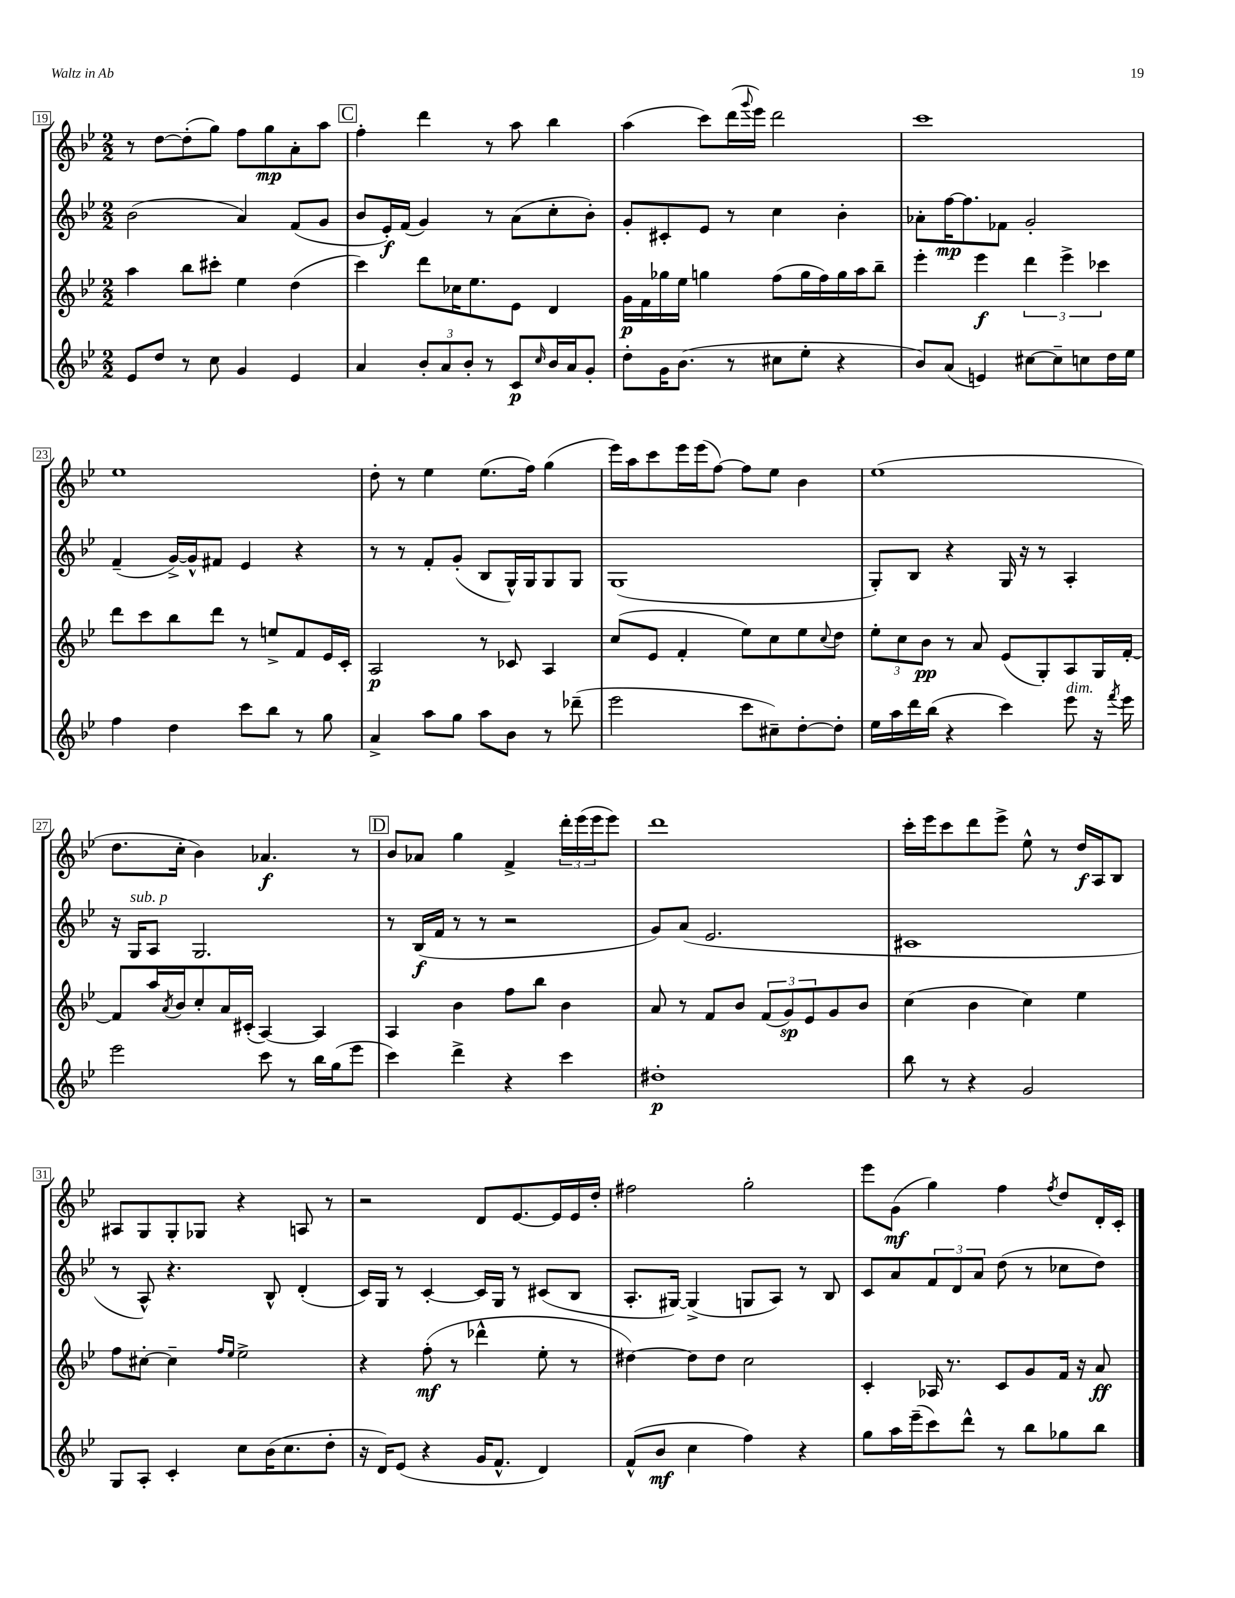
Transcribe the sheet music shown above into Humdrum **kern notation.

**kern	**kern	**kern	**kern
*staff4	*staff3	*staff2	*staff1
*clefG2	*clefG2	*clefG2	*clefG2
*k[b-e-]	*k[b-e-]	*k[b-e-]	*k[b-e-]
*M2/2	*M2/2	*M2/2	*M2/2
8e-	4aa	(2b-	8r
8dd	.	.	[8dd
8r	8bb-	.	(8dd']
8cc	8ccc#'	.	8gg)
4g	4ee-	4a)	8ff
.	.	.	8gg
4e-	(4dd	(8f	8a'
.	.	8g	8aa
=	=	=	=
4a	4ccc)	8b-	4ff'
.	.	16e-')	.
.	.	(16f	.
12b-'	8ddd	4g)	4ddd
12a	.	.	.
.	16cc-	.	.
12b-'	.	.	.
.	8.ee-	.	.
8r	.	8r	8r
8c	8e-	(8a	8aa
16qqcc	.	.	.
16b-	4d	8cc'	4bb-
16a	.	.	.
8g'	.	8b-')	.
=	=	=	=
8dd'	16g	8g'	(4aa
.	16f	.	.
16g	16gg-	8c#'	.
(8.b-	16ee-	.	.
.	4gg	8e-	8ccc)
8r	.	8r	(16ddd
.	.	.	8qqggg
.	.	.	16eee-)
8cc#	(8ff	4cc	2ddd
8ee-'	16gg	.	.
.	16ff)	.	.
4r	16gg	4b-'	.
.	16aa	.	.
.	8bb-~	.	.
=	=	=	=
8b-)	4eee-'	8a-'	1ccc
(8a	.	[16ff	.
.	.	8.ff]	.
4e)	4eee-	.	.
.	.	8f-	.
[8cc#	6ddd	2g'	.
8cc#~]	.	.	.
.	6eee-^	.	.
8cc	.	.	.
.	6ccc-	.	.
16dd	.	.	.
16ee-	.	.	.
=	=	=	=
4ff	8ddd	(4f~	1ee-
.	8ccc	.	.
4dd	8bb-	[16g^)	.
.	.	16g^^]	.
.	8ddd	8f#	.
8ccc	8r	4e-	.
8bb-	8ee^	.	.
8r	8f	4r	.
8gg	16e-	.	.
.	16c'	.	.
=	=	=	=
4a^	2A	8r	8dd'
.	.	8r	8r
8aa	.	8f'	4ee-
8gg	.	(8g'	.
8aa	8r	8B-	(8.ee-
8b-	8c-	16G^^)	.
.	.	16G	16ff)
8r	4A	8G	(4gg
(8ddd-~	.	8G	.
=	=	=	=
2eee-	(8cc	(1G	16eee-)
.	.	.	16aa
.	8e-	.	8ccc
.	4f'	.	16eee-
.	.	.	(16eee-
.	.	.	[8ff)
8ccc	8ee-)	.	8ff]
8cc#~)	8cc	.	8ee-
[8dd'	8ee-	.	4b-
.	8qqcc	.	.
8dd']	8dd	.	.
=	=	=	=
16ee-	12ee-'	8G')	(1ee-
16aa	.	.	.
.	12cc	.	.
16ddd	.	8B-	.
.	12b-	.	.
(16bb-	.	.	.
4r	8r	4r	.
.	8a	.	.
4ccc)	(8e-	16G	.
.	.	16r	.
.	8G')	8r	.
8eee-	8A	4A'	.
16r	16G	.	.
8qfff	.	.	.
16eee-	[16f'	.	.
=	=	=	=
2eee-	8f]	16r	8.dd
.	.	16G	.
.	16aa	8A	.
.	8qa	.	.
.	16b-	.	16cc'
.	8cc'	2.G	4b-)
.	16a	.	.
.	(16c#'	.	.
8ccc	[4A)	.	4.a-
8r	.	.	.
16bb-	4A]	.	.
(16gg	.	.	.
8eee-	.	.	8r
=	=	=	=
4ccc)	4A	8r	8b-
.	.	(16B-	8a-
.	.	16f	.
4ddd^	4b-	8r	4gg
.	.	8r	.
4r	8ff	2r	4f^
.	8bb-	.	.
4ccc	4b-	.	24ddd'
.	.	.	(24eee-
.	.	.	24eee-
.	.	.	8eee-)
=	=	=	=
1dd#'	8a	8g)	1ddd
.	8r	(8a	.
.	8f	2.e-	.
.	8b-	.	.
.	(12f	.	.
.	12g)	.	.
.	12e-	.	.
.	8g	.	.
.	8b-	.	.
=	=	=	=
8bb-	(4cc	1c#	16ccc'
.	.	.	16eee-
8r	.	.	8ccc
4r	4b-	.	8ddd
.	.	.	8eee-^
2g	4cc)	.	8ee-^^
.	.	.	8r
.	4ee-	.	16dd
.	.	.	16A
.	.	.	8B-
=	=	=	=
8G	8ff	8r	8A#
8A'	[8cc#'	8A^^)	8G
4c'	4cc#~]	4.r	8G'
.	.	.	8G-
.	16qqff	.	.
.	16qqee-	.	.
8cc	2ee-^	.	4r
(16b-	.	8B-^^	.
8.cc	.	.	.
.	.	(4d'	8A
8dd'	.	.	8r
=	=	=	=
16r	4r	16c)	2r
16d)	.	16G	.
(8e-	.	8r	.
4r	(8ff'	[4c'	.
.	8r	.	.
16g	4ddd-^^	16c]	8d
8.f^^	.	16G	.
.	.	8r	[8.e-
4d)	8ee-'	(8c#	.
.	.	.	16e-]
.	8r	8B-	16e-
.	.	.	16dd'
=	=	=	=
(8f^^	[4dd#)	8.A'	2ff#
8b-	.	.	.
.	.	[16G#)	.
4cc	8dd#]	(4G#^]	.
.	8dd#	.	.
4ff)	2cc	8G	2gg'
.	.	8A)	.
4r	.	8r	.
.	.	8B-	.
=	=	=	=
8gg	4c'	8c	8eee-
16aa	.	8a	(8g
(16eee-~	.	.	.
8ccc)	16A-	12f	4gg)
.	8.r	.	.
.	.	12d	.
8ddd^^	.	.	.
.	.	12a	.
8r	8c	(8dd	4ff
8bb-	8g	8r	.
.	.	.	8qff
8gg-	16f	8cc-	8dd
.	16r	.	.
8bb-	8a	8dd)	16d'
.	.	.	16c'
==	==	==	==
*-	*-	*-	*-
